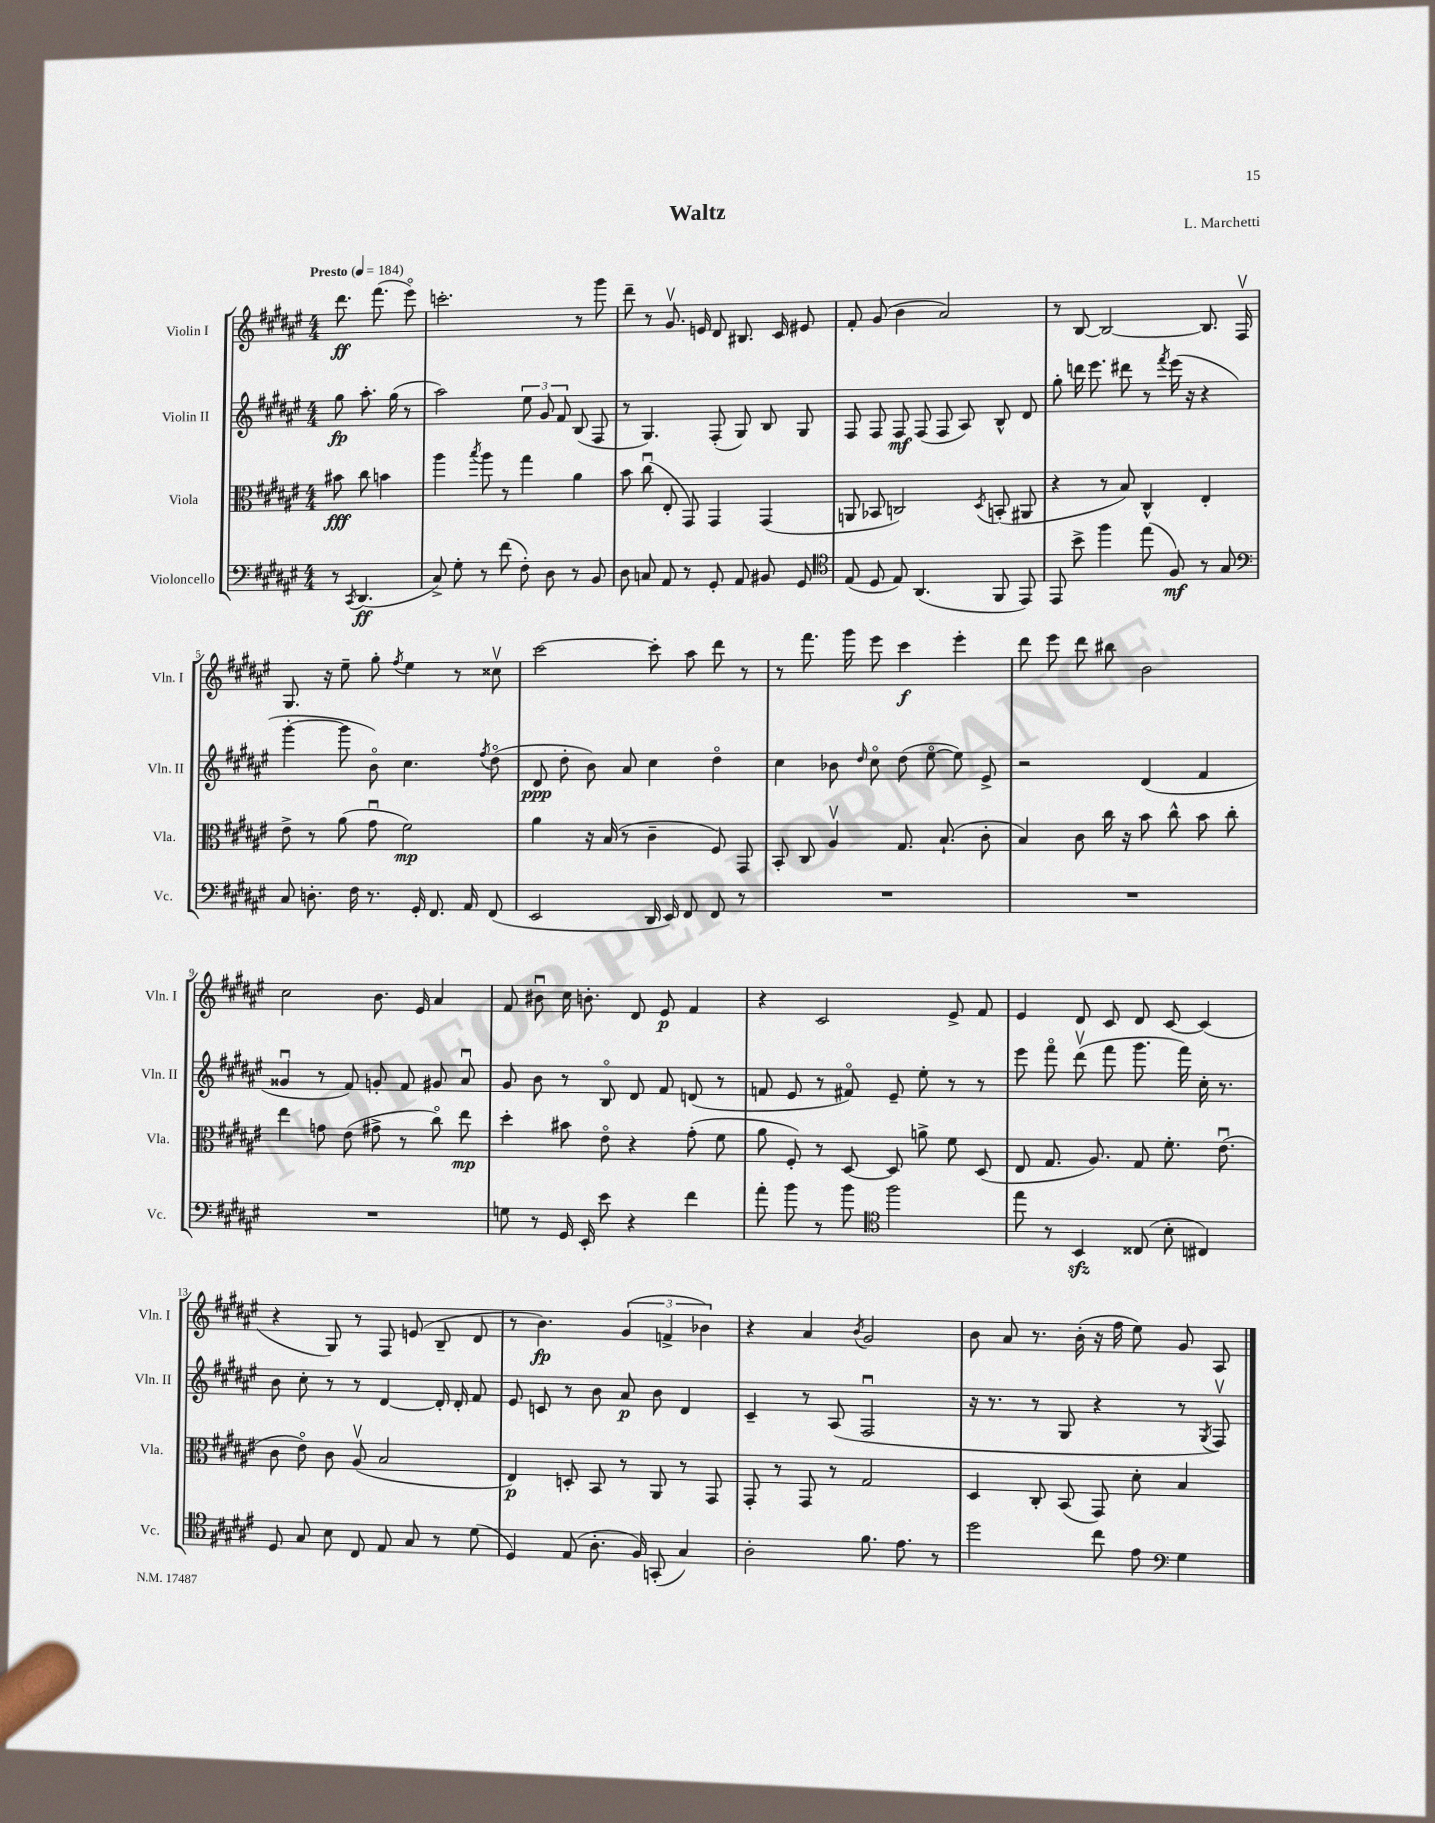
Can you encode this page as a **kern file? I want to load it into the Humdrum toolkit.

**kern	**dynam	**kern	**dynam	**kern	**dynam	**kern	**dynam
*part4	*part4	*part3	*part3	*part2	*part2	*part1	*part1
*staff4	*staff4	*staff3	*staff3	*staff2	*staff2	*staff1	*staff1
*I"Violoncello	*	*I"Viola	*	*I"Violin II	*	*I"Violin I	*
*I'Vc.	*	*I'Vla.	*	*I'Vln. II	*	*I'Vln. I	*
*clefF4	*	*clefC3	*	*clefG2	*	*clefG2	*
*k[f#c#g#d#a#e#]	*	*k[f#c#g#d#a#e#]	*	*k[f#c#g#d#a#e#]	*	*k[f#c#g#d#a#e#]	*
*M4/4	*	*M4/4	*	*M4/4	*	*M4/4	*
*MM184	*	*MM184	*	*MM184	*	*MM184	*
=	=	=	=	=	=	=	=
!	!	!	!	!	!	!LO:TX:a:B:t=Presto	!
8r	.	8b#X\	fff	8gg#\	fp	8.ddd#\	ff
8qCC#/	.	.	.	.	.	.	.
(4.DD#/	ff	8cc#\	.	8.aa#'\	.	.	.
.	.	.	.	.	.	(8.fff#\	.
.	.	4bn\	.	.	.	.	.
.	.	.	.	(16gg#\	.	.	.
.	.	.	.	8r	.	8eee#\)	.
=1	=1	=1	=1	=1	=1	=1	=1
8C#^/)	.	4aa#\	.	2aa#\)	.	2.cccn'\	.
8G#'\	.	.	.	.	.	.	.
.	.	8qbb/	.	.	.	.	.
8r	.	8aa#\	.	.	.	.	.
(8f#\	.	8r	.	.	.	.	.
8F#'\)	.	4gg#\	.	12ee#\	.	.	.
.	.	.	.	12g#/	.	.	.
8D#\	.	.	.	.	.	.	.
.	.	.	.	12f#/	.	.	.
8r	.	4a#\	.	(8B/	.	8r	.
8BB/	.	.	.	8F#/	.	8ggg#\	.
=2	=2	=2	=2	=2	=2	=2	=2
8D#\	.	8b\	.	8r	.	8ddd#~\	.
8Cn/	.	(8cc#u\	.	4.G#/)	.	8r	.
8AA#/	.	8E#'/	.	.	.	8.g#v/	.
8r	.	8GG#/)	.	.	.	.	.
.	.	.	.	.	.	16en/	.
8GG#'/	.	4GG#/	.	(8F#'/	.	8d#/	.
8AA#/	.	.	.	8G#/)	.	8.B#X/	.
8BB#X/	.	(4GG#/	.	8B/	.	.	.
.	.	.	.	.	.	16c#/	.
8GG#/	.	.	.	8G#/	.	8e#X/	.
=3	=3	=3	=3	=3	=3	=3	=3
*clefC4	*	*	*	*	*	*	*
(8E#/	.	8AAn/	.	8F#/	.	8f#'/	.
8D#/	.	8BB-X/	.	8F#/	.	(8g#/	.
8E#/)	.	2Cn/)	.	8F#/	mf	4b\	.
(4.AA#/	.	.	.	(8F#/	.	.	.
.	.	.	.	8F#/	.	2a#/)	.
.	.	.	.	8A#/)	.	.	.
.	.	8qD#/	.	.	.	.	.
8FF#/	.	(8BBn'/	.	8B^^/	.	.	.
8EE#/)	.	8AA#X/	.	8d#/	.	.	.
=4	=4	=4	=4	=4	=4	=4	=4
8EE#/	.	4r	.	8gg#'\	.	8r	.
8b^\	.	.	.	16dddn\	.	[8B/	.
.	.	.	.	8.eee#\	.	.	.
4ff#\	.	8r	.	.	.	2B/_	.
.	.	8B/)	.	8ddd#X\	.	.	.
(8ee#\	.	4C#^^/	.	8r	.	.	.
.	.	.	.	8qfff#/	.	.	.
8F#/)	mf	.	.	(16eee#\	.	.	.
.	.	.	.	16r	.	.	.
8r	.	4E#'/	.	4r	.	8.B/]	.
8G#/	.	.	.	.	.	.	.
.	.	.	.	.	.	16F#v/	.
!!LO:LB:g=z
=5	=5	=5	=5	=5	=5	=5	=5
*clefF4	*	*	*	*	*	*	*
8C#/	.	8e#^\	.	[4ggg#'\	.	8.G#/	.
8.Dn'\	.	8r	.	.	.	.	.
.	.	.	.	.	.	16r	.
.	.	(8a#\	.	8ggg#\]	.	8ee#~\	.
16F#\	.	.	.	.	.	.	.
8.r	.	8g#u\	.	8b\)	.	8gg#'\	.
.	.	.	.	.	.	8qff#/	.
.	.	2f#\)	mp	4.cc#\	.	4ee#\	.
16GG#'/	.	.	.	.	.	.	.
8.FF#/	.	.	.	.	.	.	.
.	.	.	.	.	.	8r	.
16AA#/	.	.	.	.	.	.	.
.	.	.	.	8qff#/	.	.	.
(8FF#/	.	.	.	(8dd#\	.	8cc##Xv\	.
=6	=6	=6	=6	=6	=6	=6	=6
2EE#/	.	4a#\	.	8d#/	ppp	[2ccc#\	.
.	.	.	.	8dd#'\	.	.	.
.	.	16r	.	8b\)	.	.	.
.	.	(16B/	.	.	.	.	.
.	.	8r	.	8a#/	.	.	.
16DD#/	.	4c#~\	.	4cc#\	.	8ccc#'\]	.
16EE#/)	.	.	.	.	.	.	.
8FF#/	.	.	.	.	.	8aa#\	.
8FF#/	.	8F#/)	.	4dd#\	.	8ddd#\	.
8r	.	8GG#/	.	.	.	8r	.
=7	=7	=7	=7	=7	=7	=7	=7
1r	.	8BB'/	.	4cc#\	.	8r	.
.	.	8C#/	.	.	.	8.fff#\	.
.	.	4A#v/	.	8b-X\	.	.	.
.	.	.	.	.	.	16ggg#\	.
.	.	.	.	16qqdd#/	.	.	.
.	.	.	.	8cc#\	.	8eee#\	.
.	.	8.G#/	.	(8dd#\	.	4ccc#\	f
.	.	.	.	[8ee#\	.	.	.
.	.	(8.B`/	.	.	.	.	.
.	.	.	.	8ee#\])	.	4eee#'\	.
.	.	8c#'\	.	8e#^/	.	.	.
=8	=8	=8	=8	=8	=8	=8	=8
1r	.	4B/)	.	2r	.	8ddd#\	.
.	.	.	.	.	.	8eee#\	.
.	.	8c#\	.	.	.	8ddd#\	.
.	.	16cc#\	.	.	.	8bb#X\	.
.	.	16r	.	.	.	.	.
.	.	8b\	.	(4d#/	.	2b\	.
.	.	8cc#^^\	.	.	.	.	.
.	.	8b\	.	4f#/	.	.	.
.	.	8cc#'\	.	.	.	.	.
!!LO:LB:g=z
=9	=9	=9	=9	=9	=9	=9	=9
1r	.	4ee#\	.	4g##Xu/	.	2cc#\	.
.	.	8gn\	.	8r	.	.	.
.	.	(8e#\	.	8f#/)	.	.	.
.	.	8g#X^\	.	8gn'/	.	8.b\	.
.	.	8r	.	8f#/	.	.	.
.	.	.	.	.	.	16e#/	.
.	.	8cc#\)	.	8g#X/	.	4a#/	.
.	.	8ee#\	mp	8a#u/	.	.	.
=10	=10	=10	=10	=10	=10	=10	=10
8Gn\	.	4dd#'\	.	8g#/	.	8f#/	.
8r	.	.	.	8b\	.	8b#Xu\	.
16GG#/	.	8b#X\	.	8r	.	16cc#\	.
16EE#'/	.	.	.	.	.	8.bn'\	.
8e#\	.	8e#\	.	8B/	.	.	.
4r	.	4r	.	8d#/	.	8d#/	.
.	.	.	.	8f#/	.	8e#/	p
4f#\	.	(8g#'\	.	(8dn/	.	4f#/	.
.	.	8f#\	.	8r	.	.	.
=11	=11	=11	=11	=11	=11	=11	=11
8a#'\	.	8a#\	.	8fn/	.	4r	.
8b\	.	8F#'/)	.	8e#/	.	.	.
8r	.	8r	.	8r	.	2c#/	.
8b\	.	[8D#/	.	8f#X/)	.	.	.
*clefC4	*	*	*	*	*	*	*
2ff#\	.	8D#/]	.	8e#~/	.	.	.
.	.	8an^\	.	8ee#'\	.	.	.
.	.	8f#\	.	8r	.	8e#^/	.
.	.	(8D#/	.	8r	.	8f#/	.
=12	=12	=12	=12	=12	=12	=12	=12
8ee#\	.	8E#/	.	8eee#\	.	4e#/	.
8r	.	8.G#/	.	8fff#\	.	.	.
4BBzz/	.	.	.	(8ddd#v\	.	8d#/	.
.	.	8.A#/)	.	.	.	.	.
.	.	.	.	8fff#\	.	8c#/	.
(8C##X/	.	8G#/	.	8.ggg#\	.	8d#/	.
8B'\	.	8.f#'\	.	.	.	[8c#/	.
.	.	.	.	16fff#\)	.	.	.
4C#X/)	.	.	.	16cc#'\	.	(4c#/]	.
.	.	(8.e#u\	.	8.r	.	.	.
!!LO:LB:g=z
=13	=13	=13	=13	=13	=13	=13	=13
8D#/	.	8c#\	.	8b\	.	4r	.
8G#/	.	8e#\)	.	8cc#'\	.	.	.
8B\	.	8c#\	.	8r	.	8G#/)	.
8C#/	.	(8A#v/	.	8r	.	8r	.
8E#/	.	2B/	.	[4d#/	.	8F#/	.
8G#/	.	.	.	.	.	(8en/	.
8r	.	.	.	16d#'/]	.	8B~/	.
.	.	.	.	16d#'/	.	.	.
(8d#\	.	.	.	8f#/	.	8d#/	.
=14	=14	=14	=14	=14	=14	=14	=14
4D#/)	.	4E#/)	p	8e#/	.	8r	.
.	.	.	.	8cn/	.	4.b\)	fp
(8E#/	.	8Dn'/	.	8r	.	.	.
8.A#'\	.	8BB/	.	8b\	.	.	.
.	.	8r	.	8a#/	p	(6g#/	.
16F#/)	.	.	.	.	.	.	.
(8GGn'/	.	8AA#/	.	8b\	.	.	.
.	.	.	.	.	.	6fn^/	.
4G#/)	.	8r	.	4d#/	.	.	.
.	.	.	.	.	.	6b-X\)	.
.	.	8GG#/	.	.	.	.	.
=15	=15	=15	=15	=15	=15	=15	=15
2A#'\	.	8GG#'/	.	4c#~/	.	4r	.
.	.	8r	.	.	.	.	.
.	.	8GG#/	.	8r	.	4a#/	.
.	.	8r	.	(8A#/	.	.	.
.	.	.	.	.	.	8qb/	.
8.f#\	.	2G#/	.	2F#u/	.	2g#/	.
8.e#\	.	.	.	.	.	.	.
8r	.	.	.	.	.	.	.
=16	=16	=16	=16	=16	=16	=16	=16
2dd#\	.	4D#/	.	16r	.	8b\	.
.	.	.	.	8.r	.	.	.
.	.	.	.	.	.	8a#/	.
.	.	8C#'/	.	8r	.	8.r	.
.	.	(8BB/	.	8G#/	.	.	.
.	.	.	.	.	.	(16b'\	.
8cc#\	.	8GG#/)	.	4r	.	16r	.
.	.	.	.	.	.	16ff#\	.
8e#\	.	8d#'\	.	.	.	8ee#\)	.
*clefF4	*	*	*	*	*	*	*
4G#\	.	4B/	.	8r	.	8g#/	.
.	.	.	.	8qG#/	.	.	.
.	.	.	.	8F#v/)	.	8A#/	.
==	==	==	==	==	==	==	==
*-	*-	*-	*-	*-	*-	*-	*-
